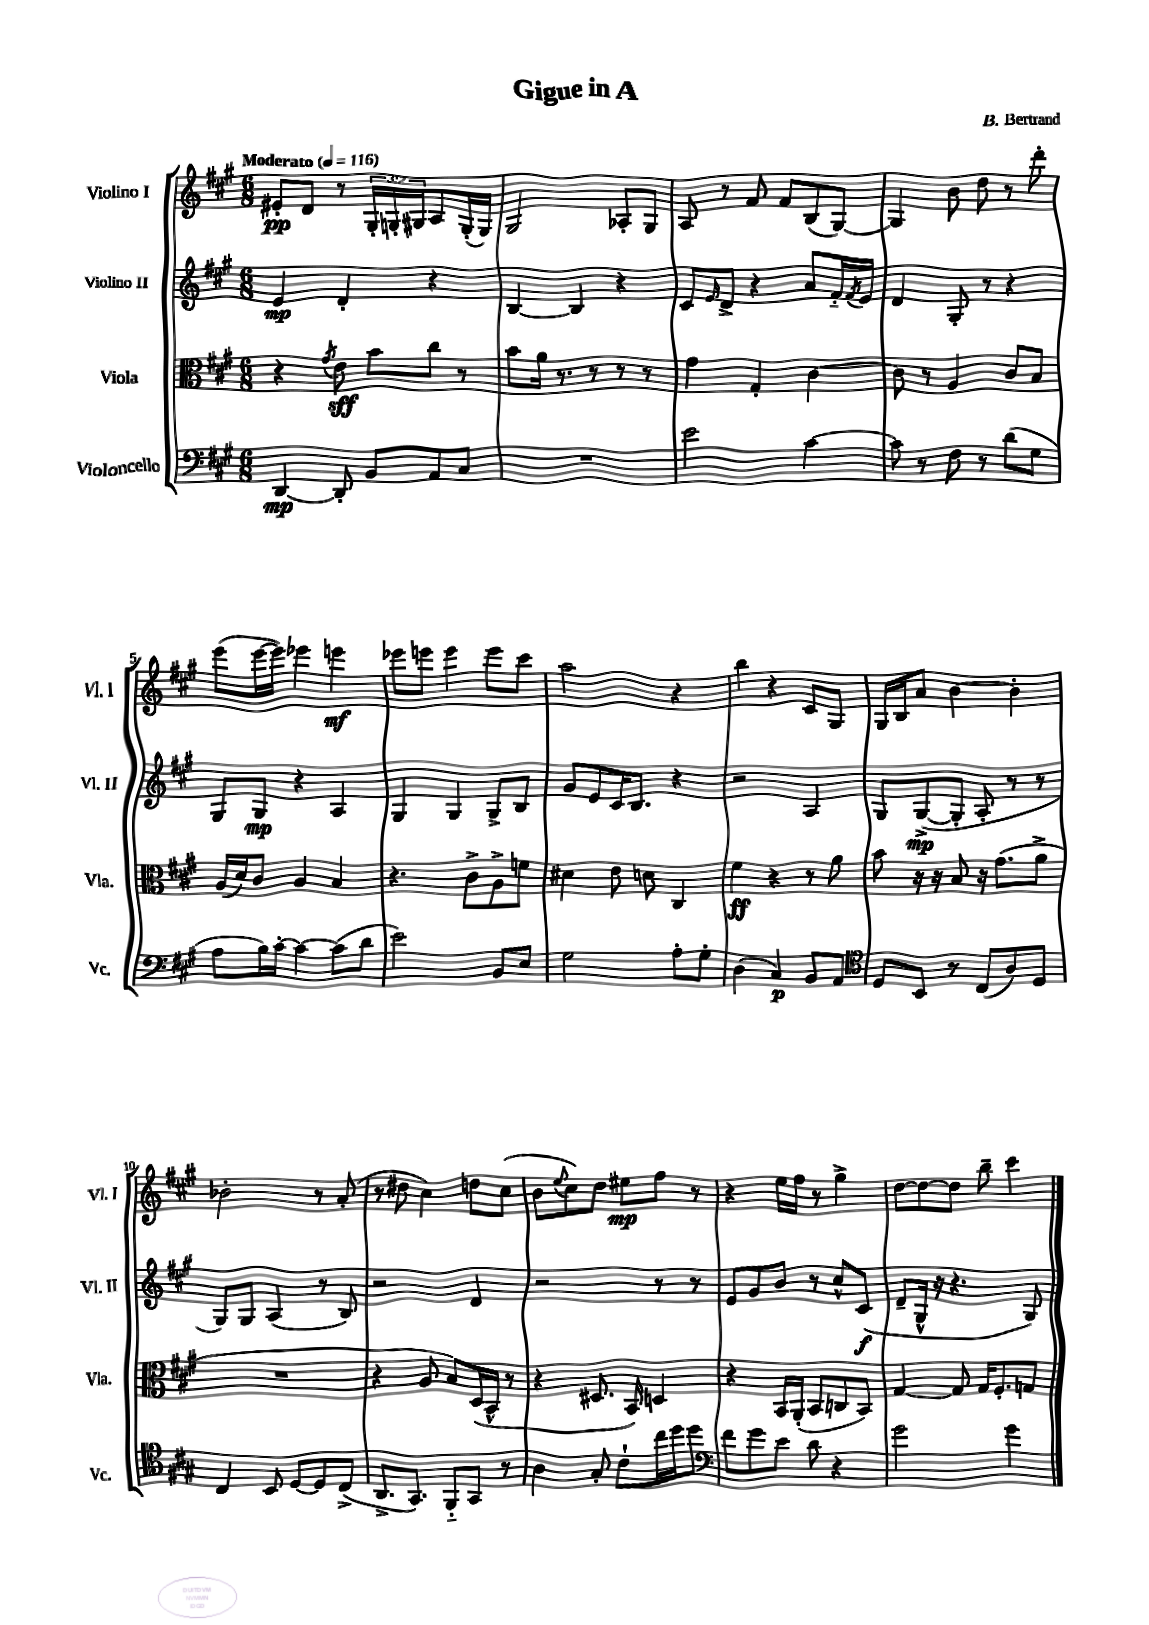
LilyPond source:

\header { title = "Gigue in A" composer = "B. Bertrand" }
<<
\new StaffGroup <<
\new Staff = "s0" \with { instrumentName = "Violino I" shortInstrumentName = "Vl. I" } {
    \clef treble \key a \major \numericTimeSignature \time 6/8 \override Staff.TupletNumber.text = #tuplet-number::calc-fraction-text \tempo "Moderato" 4 = 116
    eis'8-.\pp d'8 r8 \tuplet 3/2 { gis16-. g16-. gis16 } a8 gis16-.( gis16) |
    gis2 aes8-. gis8 |
    a8 r8 fis'8 fis'8 b8( gis8~) |
    gis4 b'8 d''8 r8 d'''8-. |
    e'''8( e'''16~ e'''16) ees'''4 e'''4\mf |
    ees'''8 e'''8 e'''4 e'''8 cis'''8 |
    a''2 r4 |
    b''4 r4 cis'8 gis8 |
    gis16 b16 a'8 b'4~ b'4-. |
    bes'2-. r8 a'8-.( |
    r8 dis''8 cis''4) d''8 cis''8( |
    b'8 \appoggiatura { e''8 } cis''8) d''8 eis''8\mp fis''8 r8 |
    r4 e''16 fis''16 r8 gis''4-> |
    d''8~ d''8~ d''8 b''8-- cis'''4 \bar "|." |
}
\new Staff = "s1" \with { instrumentName = "Violino II" shortInstrumentName = "Vl. II" } {
    \clef treble \key a \major \numericTimeSignature \time 6/8
    e'4\mp d'4-. r4 |
    b4~ b4 r4 |
    cis'8 \grace { e'16 } d'8-> r4 a'8 fis'16-_ \acciaccatura { fis'8 } e'16 |
    d'4 gis8-. r8 r4 |
    gis8 gis8\mp r4 a4 |
    gis4 gis4 gis8-> b8 |
    gis'8 e'8 cis'16 b8. r4 |
    r2 a4 |
    gis8 gis8~->\mp( gis8-. a8-. r8 r8 |
    gis8) gis8 a4( r8 b8) |
    r2 d'4 |
    r2 r8 r8 |
    e'8 gis'8 b'8 r8 cis''8-^ cis'8\f( |
    d'8-- gis16-^ r16 r4. gis8) \bar "|." |
}
\new Staff = "s2" \with { instrumentName = "Viola" shortInstrumentName = "Vla." } {
    \clef alto \key a \major \numericTimeSignature \time 6/8
    r4 \acciaccatura { gis'8 } e'8\sff b'8 cis''8 r8 |
    b'8 a'16 r8. r8 r8 r8 |
    gis'4 gis4-. cis'4~ |
    cis'8 r8 a4 cis'8 b8 |
    a16( d'16) cis'8 a4 b4 |
    r4. cis'8-> a8-> f'8 |
    dis'4 e'8 d'8 cis4 |
    fis'4\ff r4 r8 a'8 |
    b'8 r16 r16 b8 r16 gis'8.( a'8-> |
    R2. |
    r4 a8 b8) d16( b,16-^ r8 |
    r4 dis8. b,16) d4 |
    r4 b,16 a,16-.( b,8 c8 b,8) |
    gis4~ gis8 gis16 fis8.-. g8 \bar "|." |
}
\new Staff = "s3" \with { instrumentName = "Violoncello" shortInstrumentName = "Vc." } {
    \clef bass \key a \major \numericTimeSignature \time 6/8
    d,4~\mp d,8-. b,8 a,8 cis8 |
    R2. |
    e'2 cis'4~ |
    cis'8 r8 fis8 r8 d'8( gis8 |
    a8 b16) cis'16~-. cis'4~ cis'8( d'8 |
    e'2) b,8 e8 |
    gis2 a8-. gis8-. |
    d4( cis4\p) b,8 a,8 |
    \clef tenor d8 b,8 r8 cis8( a8) d8 |
    cis4 b,8 d8~ d8 cis8->( |
    a,8.-> gis,8.) fis,8-_ gis,8 r8 |
    a4 gis8-. cis'8-! cis''16 d''16 d''8 |
    \clef bass fis'8 gis'8 e'8 d'8 r4 |
    gis'2 gis'4 \bar "|." |
}
>>
>>
